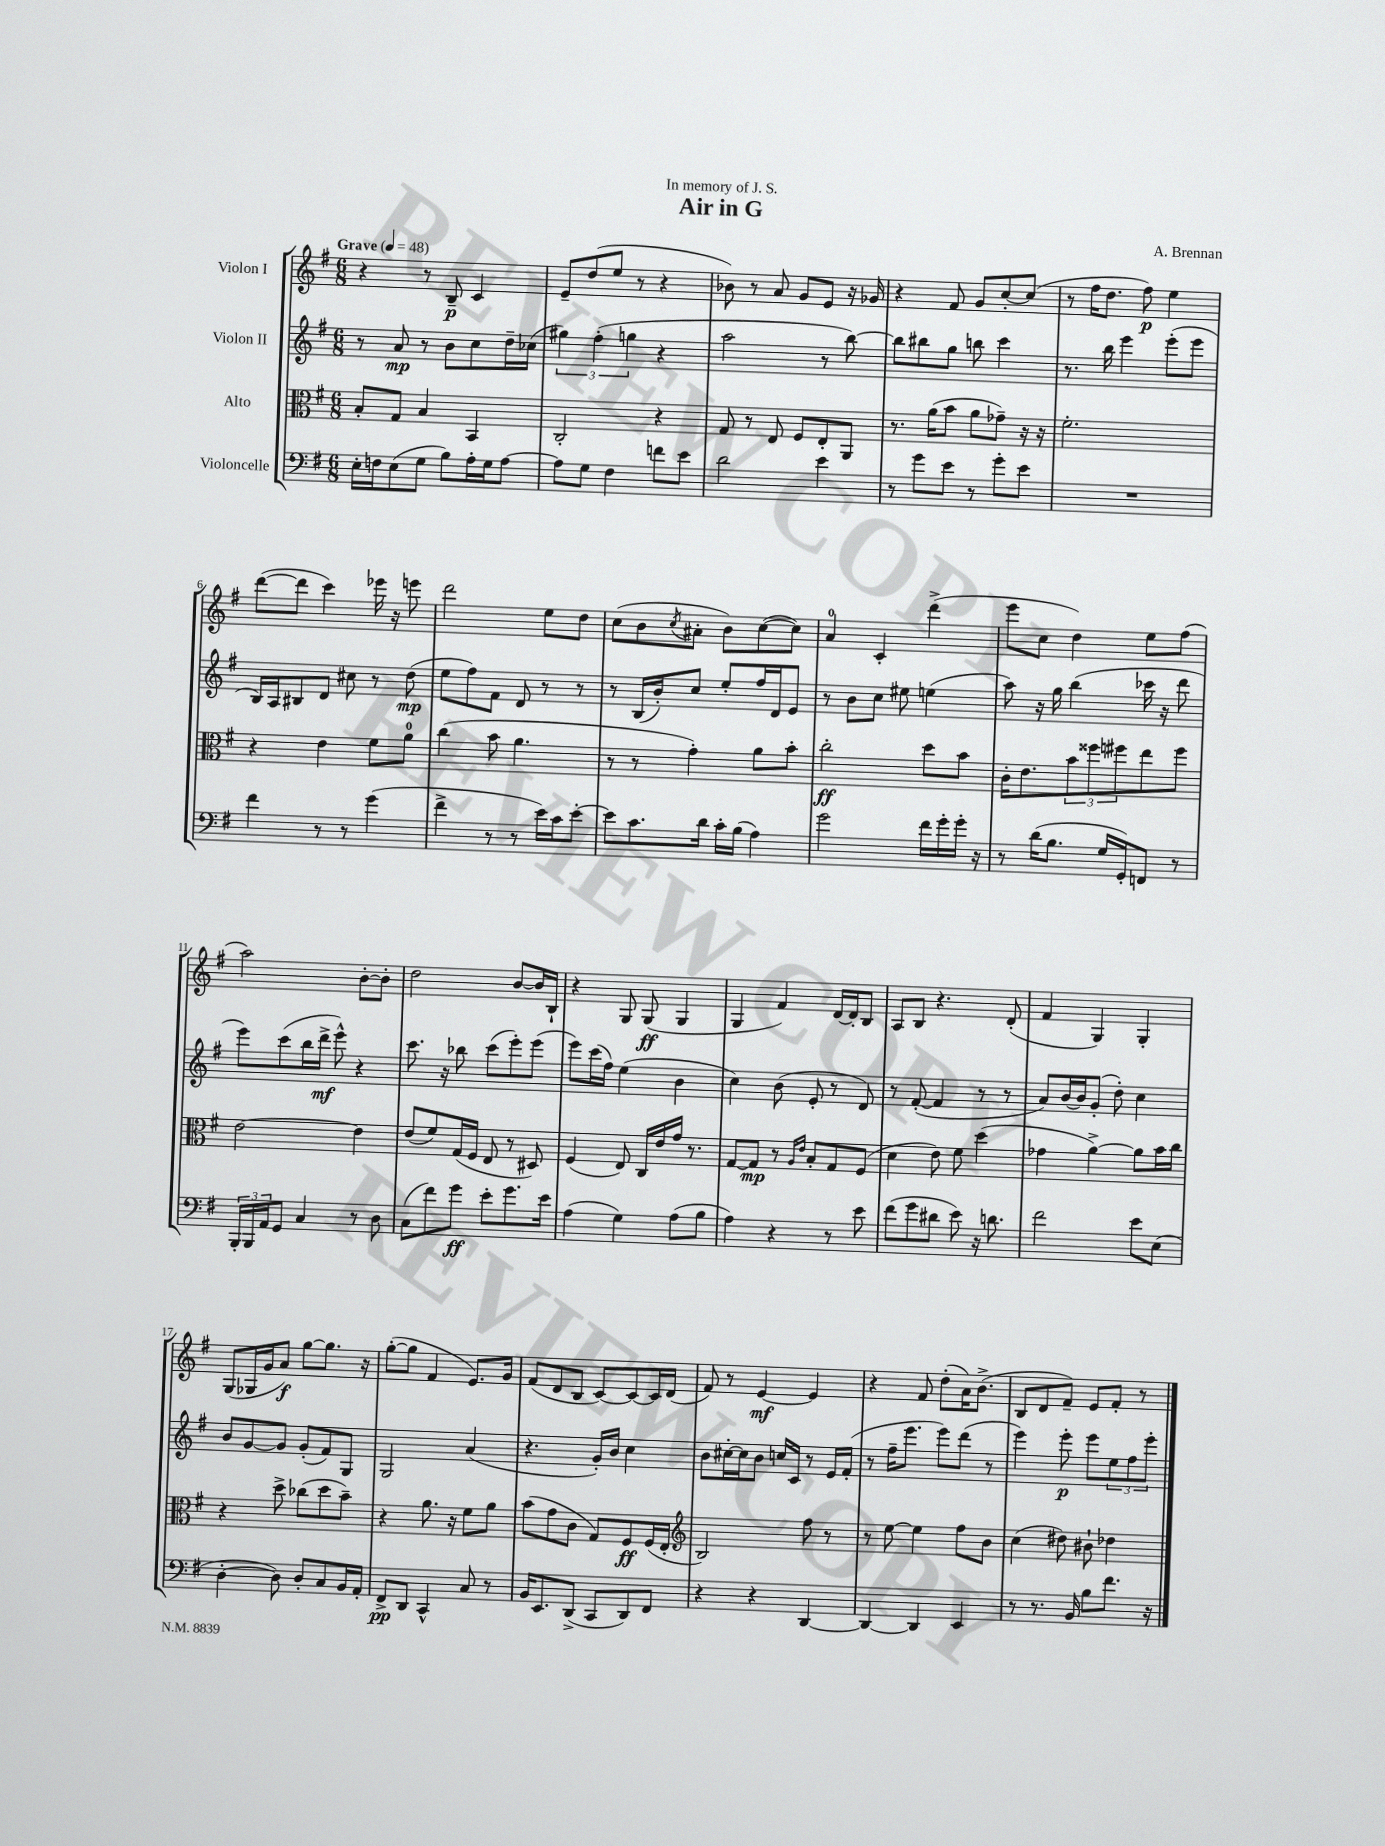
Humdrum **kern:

**kern	**kern	**kern	**kern
*staff4	*staff3	*staff2	*staff1
*clefF4	*clefC3	*clefG2	*clefG2
*k[f#]	*k[f#]	*k[f#]	*k[f#]
*M6/8	*M6/8	*M6/8	*M6/8
*MM48	*MM48	*MM48	*MM48
16E'	8B'	8r	4r
16F	.	.	.
(8E	8G	8a	.
8G	4B	8r	8r
8B)	.	8b	8B~
16A'	4BB	8cc	4c
16G	.	.	.
[8A	.	16dd~	.
.	.	(16cc-	.
=	=	=	=
8A]	2C'	6gg#)	8e~
8G	.	.	(8dd
.	.	(6ff#'	.
4F#	.	.	8ee
.	.	6gg	.
.	.	.	8r
8f	4r	4r	4r
8e	.	.	.
=	=	=	=
2d	8G	2aa	8b-)
.	8r	.	8r
.	8E	.	8a
.	8F#	.	8g
4e	8E'	8r	8e
.	8AA	[8bb)	16r
.	.	.	16g-
=	=	=	=
8r	8.r	8bb]	4r
8g	.	8bb#	.
.	(16a	.	.
8e	8b	8gg	8f#
8r	8a	8bb	8g
8g'	8g-~)	4ccc	[8cc'
8e	16r	.	(8cc]
.	16r	.	.
=	=	=	=
2.r	2.f#'	8.r	8r
.	.	.	16ff#
.	.	16bb	8.dd
.	.	4eee	.
.	.	.	8ff#)
.	.	(8eee'	4ee
.	.	8eee	.
=	=	=	=
4f#	4r	16B)	([8ddd
.	.	16A	.
.	.	8B#	8ddd]
8r	4e	8d	4ccc)
8r	.	8cc#	.
(4g	8f#	8r	16eee-
.	.	.	16r
.	8a	(8dd	8eee
=	=	=	=
4f#^	(4cc	8ee	2ddd
.	.	8ff#)	.
8r	8b	8f#	.
8r	4.a	8d	.
16e)	.	8r	8ee
16c	.	.	.
[8e'	.	8r	8dd
=	=	=	=
8e]	8r	8r	(8cc
8.c	8r	(16B	8b
.	.	16b')	.
.	.	.	8qcc
.	4g')	8cc	8a#'
16d	.	.	.
16c'	.	8ee'	8b)
(16B	.	.	.
4A)	8a	16ff#	([8cc
.	.	16d	.
.	8b'	8e	8cc])
=	=	=	=
2g	2cc'	8r	4a
.	.	8b	.
.	.	8cc	4c'
.	.	8ee#	.
16f#	8dd	(4ee	(4ddd^
16g'	.	.	.
16g'	8b	.	.
16r	.	.	.
=	=	=	=
8r	16c'	8aa)	8eee
.	8.e	.	.
(16d	.	16r	8cc
8.B	.	16gg	.
.	12b	(4bb	4dd)
.	12ff##	.	.
16G	.	.	.
.	12ff#	.	.
16GG')	.	.	.
8FF	8ee	16ccc-	8ee
.	.	16r	.
8r	8ff#	8ddd	(8ff#
=	=	=	=
24BBB'	[2e	8eee)	2aa)
24BBB	.	.	.
24AA	.	.	.
8GG	.	(8ccc	.
4C	.	16bb	.
.	.	16ddd^	.
.	.	8eee^^)	.
8r	4e]	4r	[8b'
8D	.	.	8b']
=	=	=	=
(8C	(8e	8.ccc	2dd
8f#)	8f#)	.	.
.	.	16r	.
8g	(16G	8bb-	.
.	16F#	.	.
8e'	8E	(8ccc	.
8.g	8r	8eee')	[8b
.	8D#)	(8eee	16b]
16e	.	.	16B`
=	=	=	=
(4A	(4F#	8eee)	4r
.	.	(16ccc	.
.	.	16ff#)	.
4G)	8E)	(4ee	8G
.	16C	.	(8G
.	16e	.	.
(8A	16g	4b	4G
.	8.r	.	.
8B	.	.	.
=	=	=	=
4A)	[8G	4cc)	4G
.	8G]	.	.
4r	8r	(8b	4f#)
.	16qqA	.	.
.	16qqe	.	.
.	8B'	8e'	.
8r	8G	8r	[16d
.	.	.	16d']
8e	(8F#	8d)	8B
=	=	=	=
(8f#	4d	8r	8A
8g	.	([8f#'	8B
8d#	8e)	4f#]	4.r
8e)	8f#	.	.
16r	(4dd	8r	.
8.d	.	.	.
.	.	8r	(8d'
=	=	=	=
2f#	4g-	8a)	4f#
.	.	[16b	.
.	.	16b]	.
.	[4a^)	(8g'	4G)
.	.	8dd')	.
8e	8a]	4cc	4G'
(8E	16b	.	.
.	16cc	.	.
=	=	=	=
[4D'	4r	8b	(8G
.	.	[8g	16G-
.	.	.	16g
8D])	8dd^	8g]	8a)
8D'	(8cc-	(8g'	[8gg
8C	8dd	8f#)	8.gg]
16BB	8b~)	8G	.
16AA'	.	.	16r
=	=	=	=
8FF#^	4r	2G	([8gg'
8DD	.	.	8gg]
4CC^^	8.a	.	4f#
.	16r	.	.
8C	8f#	(4a	8.e)
8r	8a	.	.
.	.	.	16g
=	=	=	=
16BB	(8b	4.r	(8f#
8.EE	.	.	.
.	8g	.	8d
(8DD^	8c	.	8B
8CC	8G)	16g')	[8c)
.	.	16b	.
8DD)	8F#	4cc	8c_
8FF#	(16F#	.	16c]
.	16E'	.	(16d
=	=	=	=
*	*clefG2	*	*
4r	2B)	8b	8f#)
.	.	[16cc#'	8r
.	.	16cc#]	.
4r	.	8b	[4e
.	.	16cc	.
.	.	16c	.
[4DD	8ff#	8r	4e]
.	8r	16e	.
.	.	(16f#'	.
=	=	=	=
4DD_	8r	8r	4r
.	[8ee	16ff#~	.
.	.	8.eee	.
4DD]	4ee]	.	8f#
.	.	8eee)	(8dd'
4EE	8ff#	(8ddd	16a)
.	.	.	(8.b^
.	8b	8r	.
=	=	=	=
8r	(4cc	4eee)	8B
8.r	.	.	8d
.	8dd#)	8eee'	8f#~)
16BB	.	.	.
8B	8b#`	8eee	8e
8.f#	4dd-	12ee	8f#'
.	.	12ff#	.
.	.	.	8r
.	.	12eee'	.
16r	.	.	.
==	==	==	==
*-	*-	*-	*-
